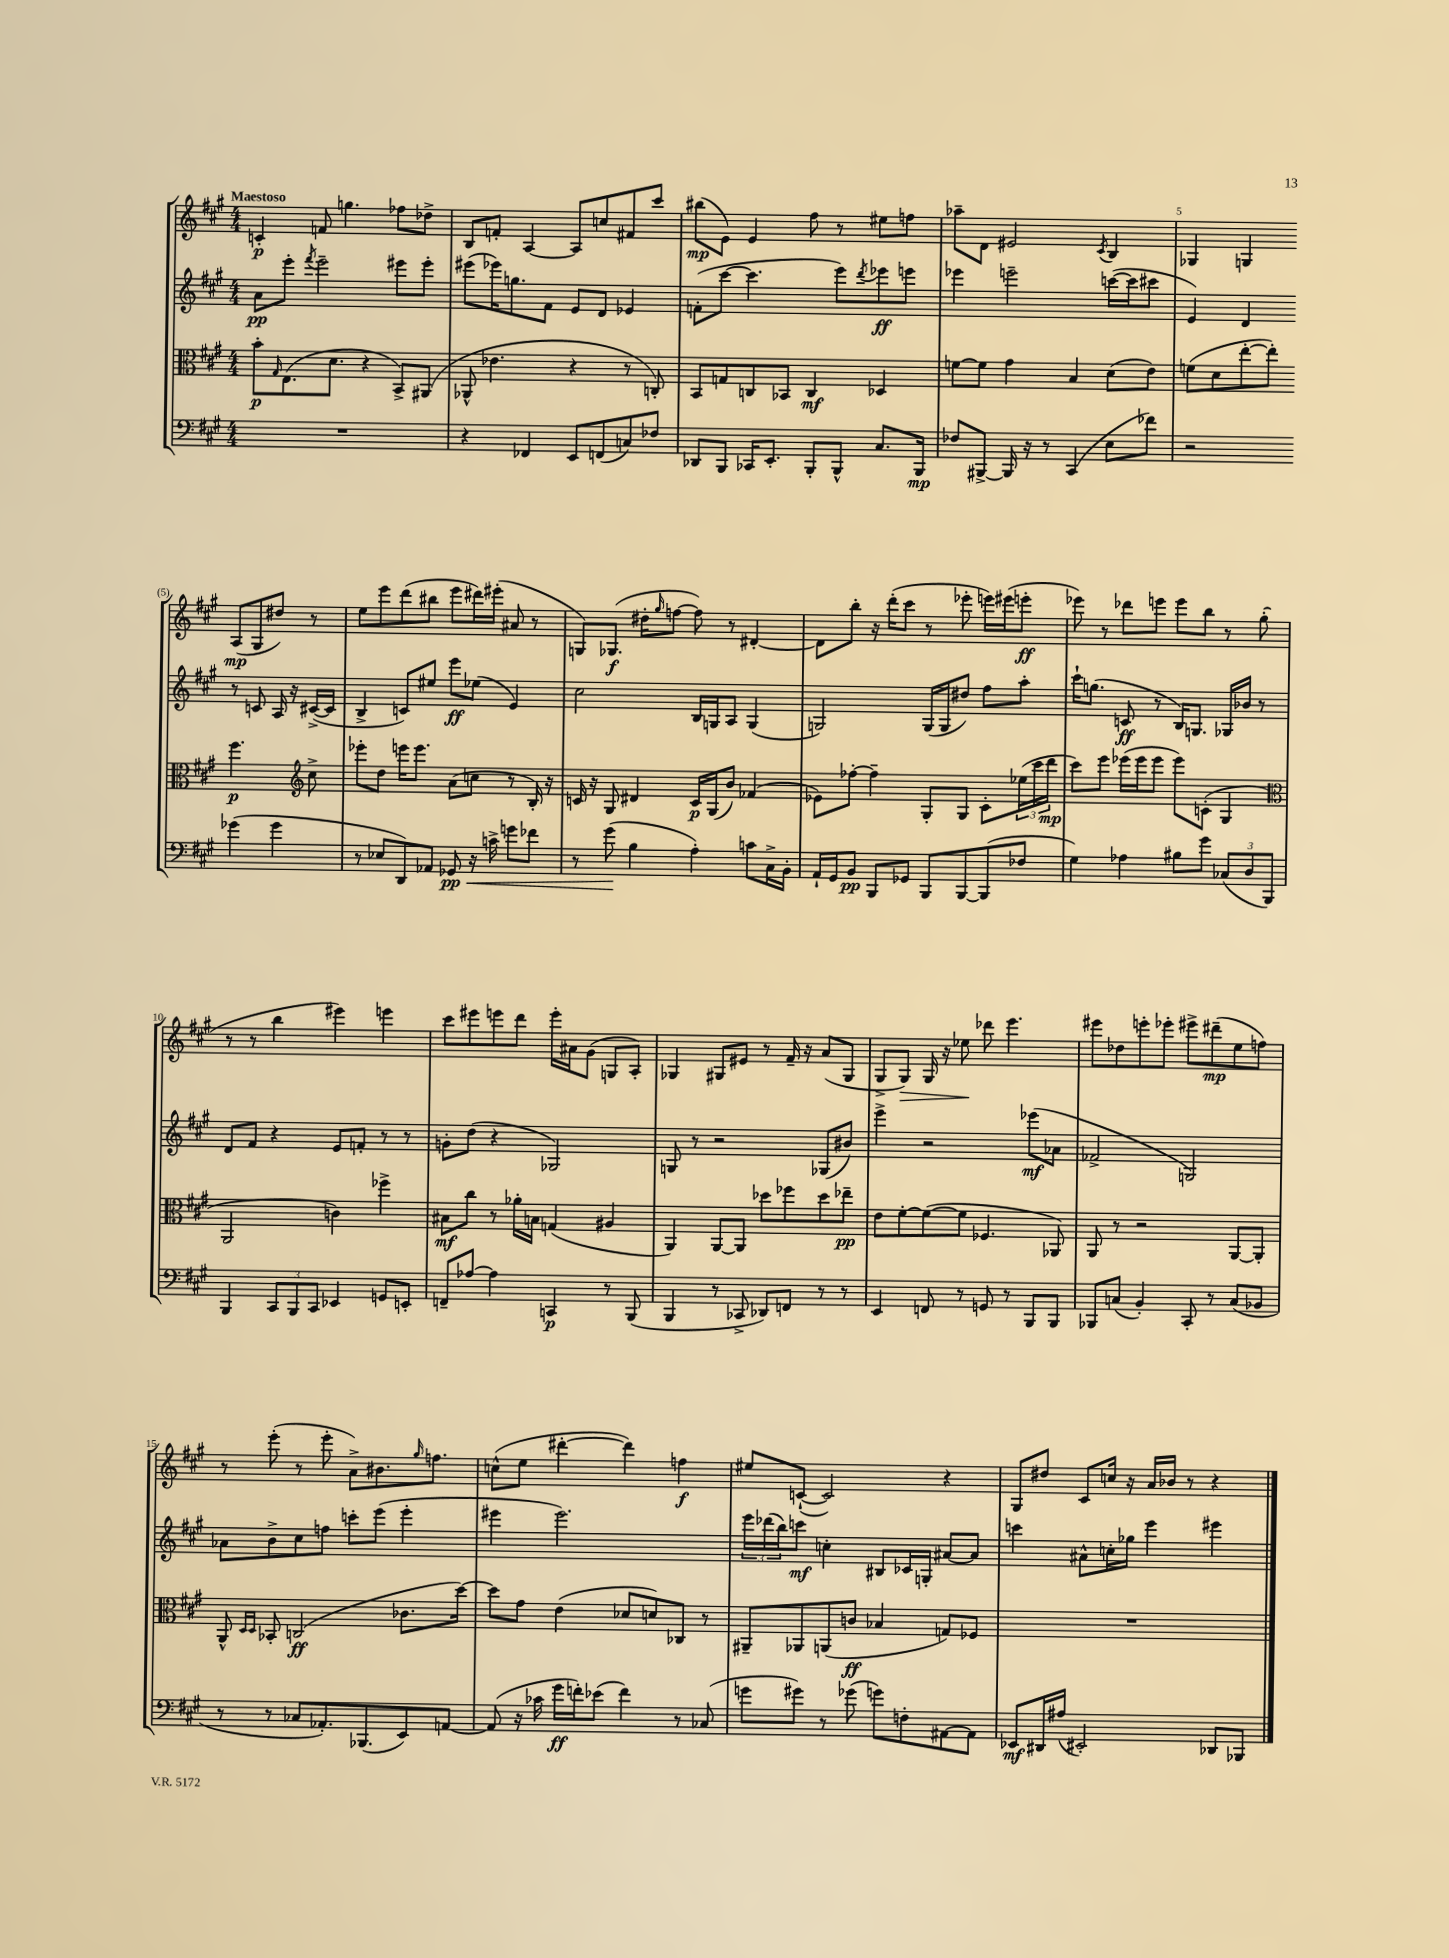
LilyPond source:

<<
\new StaffGroup <<
\new Staff = "s0" {
    \clef treble \key a \major \numericTimeSignature \time 4/4 \tempo "Maestoso"
    c'4-.\p f'8 g''4. fes''8 des''8-> |
    b8 f'8-. a4~ a8 c''8 fis'8 cis'''8 |
    bis''8\mp( e'8) e'4 fis''8 r8 eis''8 f''8 |
    aes''8-- d'8 eis'2 \acciaccatura { cis'8 } b4 |
    ges4 g4 a8\mp( g8 dis''8) r8 |
    e''8 e'''8 d'''8( bis''8 e'''8 dis'''16) eis'''16-.( ais'8 r8 |
    g8) ges8.\f( dis''16-. \grace { gis''16 } f''8~ f''8) r8 dis'4~-. |
    dis'8 b''8-. r16 d'''16-.( cis'''8 r8 ees'''8-. e'''16) eis'''16( e'''8-.\ff |
    ees'''8) r8 des'''8 e'''8 e'''8 b''8 r8 gis''8-.( |
    r8 r8 b''4 eis'''4) e'''4 |
    cis'''8 eis'''8 e'''8 d'''8 e'''16-. ais'16 gis'8( g8 a8-.) |
    ges4 gis8 eis'8 r8 fis'16-- r16 a'8( gis8 |
    gis8-> gis8\>) gis16 r16 ees''8\! des'''8 e'''4. |
    eis'''8 des''8 e'''8-. ees'''8-. eis'''8-> dis'''8--\mp( e''8 f''8) |
    r8 e'''8-.( r8 e'''8-. a'8->) bis'8. \grace { gis''16 } f''8. |
    c''8-^( e''8 dis'''4~-. dis'''4) f''4\f |
    eis''8 c'8~-!( c'2) r4 |
    gis8 dis''8 cis'8 c''16 r16 a'16 bes'16 r8 r4 \bar "|." |
}
\new Staff = "s1" {
    \clef treble \key a \major \numericTimeSignature \time 4/4
    a'8\pp e'''8-. \acciaccatura { fis'''8 } e'''2-- eis'''8 eis'''8-. |
    eis'''8( ees'''16) g''8. fis'8 e'8 d'8 ees'4 |
    f'8-.( cis'''8~ cis'''4. e'''8) \acciaccatura { d'''8 } ees'''8\ff e'''8 |
    ees'''4 e'''2-- c'''16~( c'''16 cis'''8 |
    e'4) d'4 r8 c'8 a16 r16 cis'16~->( cis'16 |
    b4-> c'8) eis''8 e'''8\ff ees''8( e'4) |
    cis''2 b16 g16 a8 g4( |
    g2) g16( g16 dis''8) fis''8 a''8-. |
    cis'''16-! g''8.( c'8\ff r8 b16) g8. ges16 bes'16 r8 |
    d'8 fis'8 r4 e'8 f'8-. r8 r8 |
    g'8-. d''8( r4 ges2) |
    g8 r8 r2 ges8( bis'8) |
    e'''4-> r2 ees'''8\mf( aes'8 |
    fes'2-> g2) |
    aes'8 b'8-> cis''8 f''8 c'''8-. e'''8( e'''4-. |
    eis'''4 eis'''2.) |
    \tuplet 3/2 { e'''16 des'''16( b''16) } c'''8\mf c''4-. bis8 ces'16 g16-. ais'8~ ais'8 |
    c'''4 ais'8-^ c''16-. ges''16 e'''4 eis'''4 \bar "|." |
}
\new Staff = "s2" {
    \clef alto \key a \major \numericTimeSignature \time 4/4
    b'8-.\p \grace { gis16 } e8.( d'8. r4 b,8->) ais,8( |
    aes,8-^ ees'4. r4 r8 c8-.) |
    b,8 g8 c8 bes,8 c4\mf des4 |
    f'8~ f'8 gis'4 b4 d'8( e'8) |
    f'8( d'8 e''8~-. e''8-.) fis''4.\p \clef treble cis''8-> |
    ees'''8-. d''8 e'''16 e'''8. a'8( c''8 r8 b16-.) r16 |
    c'16 r16 gis8 dis'4 c'16\p gis16( b'8) fes'4( |
    ees'8) fes''8~-. fes''4-- gis8-. gis8 cis'8-. \tuplet 3/2 { ees''16( cis'''16 d'''16\mp } |
    cis'''8) e'''8 ees'''16( ees'''16 ees'''8 ees'''8) c'8-.( gis4 |
    \clef alto a,2 c'4) fes''4-> |
    bis8\mf cis''8 r8 aes'16-. b16 g4( ais4 |
    a,4) a,8~ a,8 des''8 fes''8 des''8 ees''8--\pp |
    e'8 fis'8~-. fis'8~( fis'8 fes4. aes,8) |
    a,8 r8 r2 a,8~ a,8-. |
    a,8-^ \grace { d16 d16 } bes,8-. c2\ff( ces'8. d''16~) |
    d''8 gis'8 e'4( des'8 d'8) ces8 r8 |
    ais,8-- aes,8 a,8( c'8\ff bes4 g8) fes8 |
    R1 \bar "|." |
}
\new Staff = "s3" {
    \clef bass \key a \major \numericTimeSignature \time 4/4
    R1 |
    r4 fes,4 e,8 f,8( c8) fes8 |
    des,8 b,,8 ces,16 e,8.-. b,,8-. b,,8-^ cis8. b,,16\mp |
    fes8 bis,,8~-> bis,,16 r16 r8 cis,4( e8 fes'8) |
    r2 ges'4( ges'4 |
    r8 ees8 d,8) aes,8 ges,8\pp\< r16 c'16-> g'8 fes'8 |
    r8 gis'8\!( b4 a4-.) c'8 cis16-> b,16-. |
    a,16-! gis,16 b,8\pp b,,8 ges,8 b,,8 b,,8~ b,,8( fes8 |
    gis4) aes4 bis8 gis'8 \tuplet 3/2 { ces8( d8 b,,8) } |
    b,,4 \tuplet 3/2 { cis,8 b,,8 cis,8 } ees,4 g,8 e,8-. |
    f,8-- aes8~ aes4 c,4\p r8 b,,8( |
    b,,4 r8 ces,8-> des,8) f,8 r8 r8 |
    e,4 f,8 r8 g,8 r8 b,,8 b,,8 |
    bes,,8 c8( b,4-.) cis,8-. r8 c8( bes,8 |
    r8 r8 ces8 aes,8.-.) bes,,8.( e,8) a,8~ |
    a,8( r16 ces'16 gis'16\ff f'16-.) ees'8( f'4) r8 ces8( |
    g'8 gis'8) r8 ges'8( g'8) f8-. ais,8~ ais,8 |
    ees,8\mf dis,16 ais16( eis,2-.) des,8 bes,,8 \bar "|." |
}
>>
>>
\layout { \context { \Score \override BarNumber.break-visibility = ##(#f #t #t) barNumberVisibility = #(every-nth-bar-number-visible 5) } }
